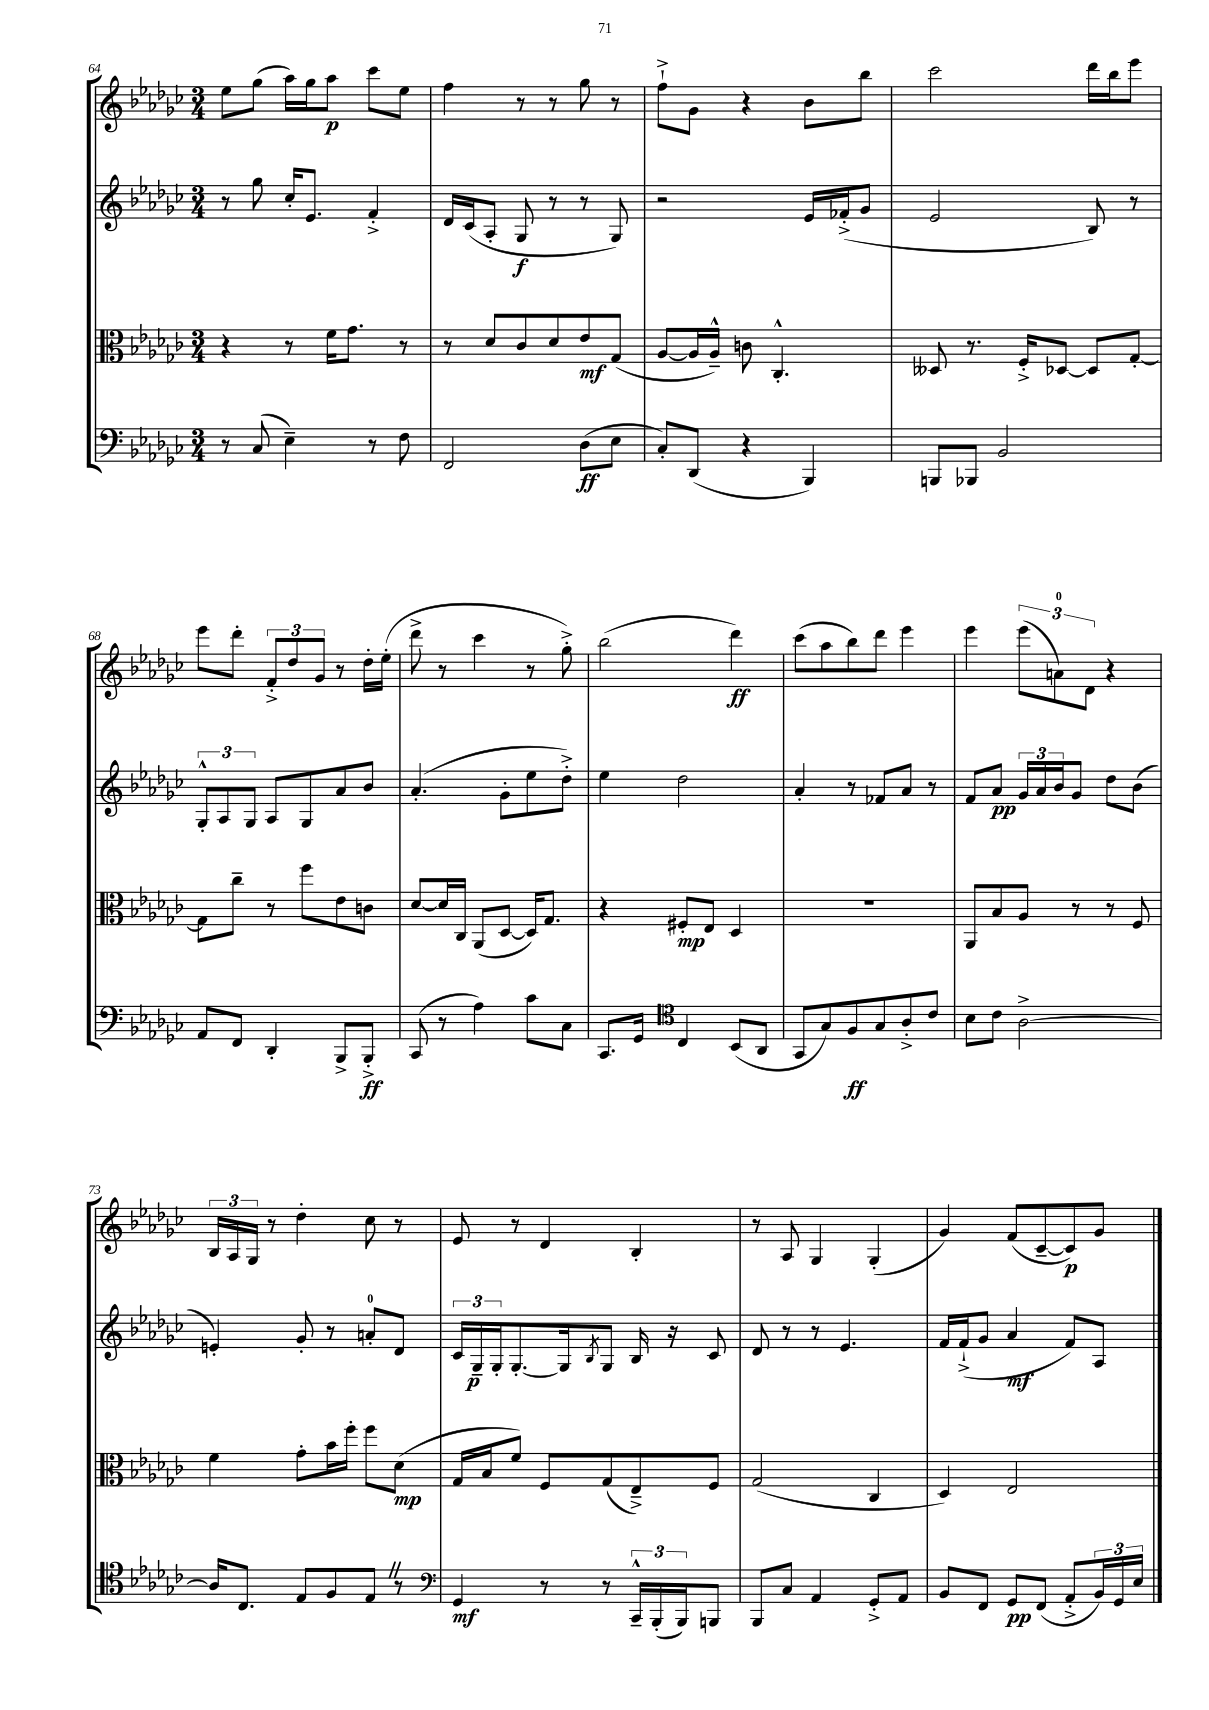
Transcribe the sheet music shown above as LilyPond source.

<<
\new StaffGroup <<
\new Staff = "s0" {
    \clef treble \key ges \major \numericTimeSignature \time 3/4
    ees''8 ges''8( aes''16) ges''16 aes''8\p ces'''8 ees''8 |
    f''4 r8 r8 ges''8 r8 |
    f''8-!-> ges'8 r4 bes'8 bes''8 |
    ces'''2 des'''16 bes''16 ees'''8 |
    ees'''8 des'''8-. \tuplet 3/2 { f'8-.-> des''8 ges'8 } r8 des''16-. ees''16-.( |
    des'''8-> r8 ces'''4 r8 ges''8-.->) |
    bes''2( des'''4\ff) |
    ces'''8( aes''8 bes''8) des'''8 ees'''4 |
    ees'''4 \tuplet 3/2 { ees'''8( a'8-0) des'8 } r4 |
    \tuplet 3/2 { bes16 aes16 ges16 } r8 des''4-. ces''8 r8 |
    ees'8 r8 des'4 bes4-. |
    r8 aes8 ges4 ges4-.( |
    ges'4) f'8( ces'8~-- ces'8\p) ges'8 \bar "|." |
}
\new Staff = "s1" {
    \clef treble \key ges \major \numericTimeSignature \time 3/4
    r8 ges''8 ces''16-. ees'8. f'4-.-> |
    des'16 ces'16( aes8-. ges8\f r8 r8 ges8) |
    r2 ees'16 fes'16-.->( ges'8 |
    ees'2 bes8) r8 |
    \tuplet 3/2 { ges8-.-^ aes8 ges8 } aes8 ges8 aes'8 bes'8 |
    aes'4.-.( ges'8-. ees''8 des''8-.->) |
    ees''4 des''2 |
    aes'4-. r8 fes'8 aes'8 r8 |
    f'8 aes'8\pp \tuplet 3/2 { ges'16 aes'16 bes'16 } ges'8 des''8 bes'8( |
    e'4-.) ges'8-. r8 a'8-0-. des'8 |
    \tuplet 3/2 { ces'16 ges16--\p ges16-. } ges8.~-. ges16 \acciaccatura { bes8 } ges8 bes16 r16 ces'8 |
    des'8 r8 r8 ees'4. |
    f'16 f'16-!->( ges'8 aes'4\mf f'8) aes8 \bar "|." |
}
\new Staff = "s2" {
    \clef alto \key ges \major \numericTimeSignature \time 3/4
    r4 r8 f'16 ges'8. r8 |
    r8 des'8 ces'8 des'8 ees'8\mf ges8( |
    aes8~ aes16 aes16---^) c'8 ces4.-.-^ |
    deses8 r8. f16-.-> des8~ des8 ges8~-. |
    ges8 ces''8-- r8 f''8 ees'8 c'8 |
    des'8~ des'16 ces16 aes,8( des8~ des16) ges8. |
    r4 fis8-.\mp ees8 des4 |
    R2. |
    aes,8 bes8 aes8 r8 r8 f8 |
    f'4 ges'8-. bes'16 f''16-. f''8 des'8\mp( |
    ges16 bes16 f'8) f8 ges8( ees8--->) f8 |
    ges2( ces4 |
    des4) ees2 \bar "|." |
}
\new Staff = "s3" {
    \clef bass \key ges \major \numericTimeSignature \time 3/4
    r8 ces8( ees4--) r8 f8 |
    f,2 des8\ff( ees8 |
    ces8-.) des,8( r4 bes,,4) |
    b,,8 bes,,8 bes,2 |
    aes,8 f,8 des,4-. bes,,8-> bes,,8-.->\ff |
    ces,8( r8 aes4) ces'8 ces8 |
    ces,8. ges,16 \clef tenor ces4 bes,8( aes,8 |
    ges,8 ges8) f8\ff ges8 aes8-.-> ces'8 |
    bes8 ces'8 aes2~-> |
    aes16 ces8. ees8 f8 ees8 \once \override BreathingSign.text = \markup { \musicglyph "scripts.caesura.straight" } \breathe r8 |
    \clef bass ges,4\mf r8 r8 \tuplet 3/2 { ces,16---^ bes,,16-.( bes,,16) } b,,8 |
    bes,,8 ces8 aes,4 ges,8-.-> aes,8 |
    bes,8 f,8 ges,8\pp f,8( aes,8-.-> \tuplet 3/2 { bes,16) ges,16 ees16 } \bar "|." |
}
>>
>>
\layout { \context { \Score currentBarNumber = #64 } }
